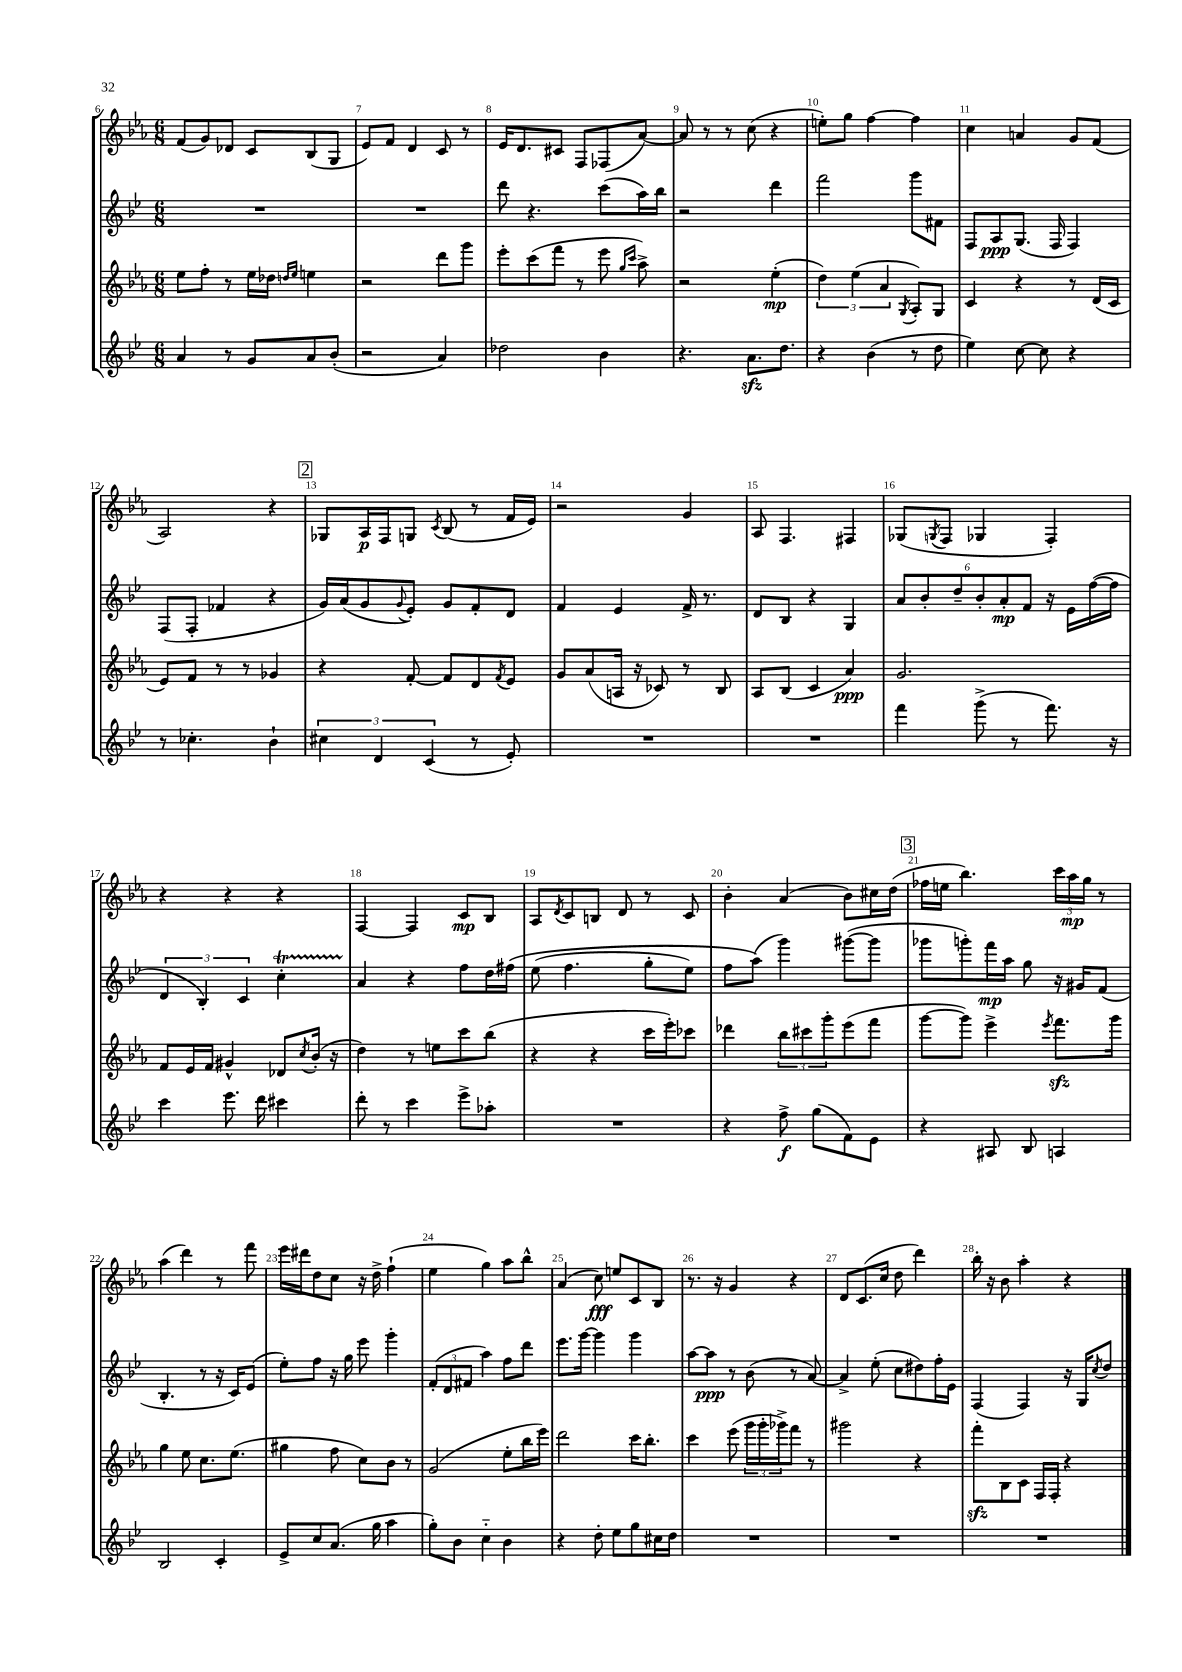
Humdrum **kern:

**kern	**dynam	**kern	**dynam	**kern	**dynam	**kern	**dynam
*part4	*part4	*part3	*part3	*part2	*part2	*part1	*part1
*staff4	*staff4	*staff3	*staff3	*staff2	*staff2	*staff1	*staff1
*clefG2	*	*clefG2	*	*clefG2	*	*clefG2	*
*k[b-e-]	*	*k[b-e-a-]	*	*k[b-e-]	*	*k[b-e-a-]	*
*M6/8	*	*M6/8	*	*M6/8	*	*M6/8	*
=6	=6	=6	=6	=6	=6	=6	=6
4a/	.	8ee-\L	.	2.r	.	(8f/L	.
.	.	8ff'\J	.	.	.	8g/)	.
8r	.	8r	.	.	.	8d-X/J	.
8g/L	.	16ee-\LL	.	.	.	8c/L	.
.	.	16dd-X\JJ	.	.	.	.	.
.	.	16qqddn/LL	.	.	.	.	.
.	.	16qqee-/JJ	.	.	.	.	.
8a/	.	4een\	.	.	.	(8B-/	.
(8b-'/J	.	.	.	.	.	8G/J	.
=7	=7	=7	=7	=7	=7	=7	=7
2r	.	2r	.	2.r	.	8e-/L)	.
.	.	.	.	.	.	8f/J	.
.	.	.	.	.	.	4d/	.
4a/)	.	8ddd\L	.	.	.	8c/	.
.	.	8ggg\J	.	.	.	8r	.
=8	=8	=8	=8	=8	=8	=8	=8
2dd-X\	.	8eee-'\L	.	8ddd\	.	16e-/KL	.
.	.	.	.	.	.	8.d/	.
.	.	(8ccc\	.	4.r	.	.	.
.	.	8fff\J	.	.	.	8c#X/J	.
.	.	8r	.	.	.	8F/L	.
4b-\	.	8eee-\	.	(8ccc\L	.	(8F-X/	.
.	.	16qqgg/LL	.	.	.	.	.
.	.	16qqccc/JJ	.	.	.	.	.
.	.	8aa-^\)	.	16aa\L)	.	[8a-/J)	.
.	.	.	.	16bb-\JJ	.	.	.
=9	=9	=9	=9	=9	=9	=9	=9
4.r	.	2r	.	2r	.	8a-/]	.
.	.	.	.	.	.	8r	.
.	.	.	.	.	.	8r	.
8.azz\L	.	.	.	.	.	(8cc\	.
.	.	(4ee-'\	mp	4ddd\	.	4r	.
8.dd\J	.	.	.	.	.	.	.
=10	=10	=10	=10	=10	=10	=10	=10
4r	.	6dd\)	.	2fff\	.	8een'\L)	.
.	.	.	.	.	.	8gg\J	.
.	.	(6ee-\	.	.	.	.	.
(4b-\	.	.	.	.	.	[4ff\	.
.	.	6a-/	.	.	.	.	.
.	.	8qG/	.	.	.	.	.
8r	.	8A-'/L)	.	8ggg\L	.	4ff\]	.
8dd\	.	8G/J	.	8f#X\J	.	.	.
=11	=11	=11	=11	=11	=11	=11	=11
4ee-\)	.	4c/	.	8F/L	.	4cc\	.
.	.	.	.	8A/	ppp	.	.
[8cc\	.	4r	.	(8.G/J	.	4an/	.
8cc\]	.	.	.	.	.	.	.
.	.	.	.	16F/	.	.	.
4r	.	8r	.	4F/)	.	8g/L	.
.	.	(16d/LL	.	.	.	(8f/J	.
.	.	16c/JJ	.	.	.	.	.
!!LO:LB:g=z
=12	=12	=12	=12	=12	=12	=12	=12
8r	.	8e-/L)	.	(8F/L	.	2A-/)	.
4.cc-X'\	.	8f/J	.	8F'/J	.	.	.
.	.	8r	.	4f-X/	.	.	.
.	.	8r	.	.	.	.	.
4b-`\	.	4g-X/	.	4r	.	4r	.
!!LO:REH:place=s1:t=2
=13	=13	=13	=13	=13	=13	=13	=13
6cc#X\	.	4r	.	16g/LL)	.	8G-X/L	.
.	.	.	.	(16a/J	.	.	.
.	.	.	.	8g/	.	16A-/L	p
6d/	.	.	.	.	.	.	.
.	.	.	.	.	.	16F/J	.
.	.	.	.	8qqg/	.	.	.
.	.	[8f'/	.	8e-'/J)	.	8Gn/J	.
(6c/	.	.	.	.	.	.	.
.	.	.	.	.	.	8qc/	.
.	.	8f/L]	.	8g/L	.	(8B-/	.
8r	.	8d/	.	8f'/	.	8r	.
.	.	8qf/	.	.	.	.	.
8e-'/)	.	8e-/J	.	8d/J	.	16f/LL	.
.	.	.	.	.	.	16e-/JJ)	.
=14	=14	=14	=14	=14	=14	=14	=14
2.r	.	8g/L	.	4f/	.	2r	.
.	.	(8a-/	.	.	.	.	.
.	.	16An/Jk	.	4e-/	.	.	.
.	.	16r	.	.	.	.	.
.	.	8c-X/)	.	.	.	.	.
.	.	8r	.	16f^/	.	4g/	.
.	.	.	.	8.r	.	.	.
.	.	8B-/	.	.	.	.	.
=15	=15	=15	=15	=15	=15	=15	=15
2.r	.	8A-/L	.	8d/L	.	8A-/	.
.	.	(8B-/J	.	8B-/J	.	4.F/	.
.	.	4c/	.	4r	.	.	.
.	.	4a-/)	ppp	4G/	.	4F#X/	.
=16	=16	=16	=16	=16	=16	=16	=16
4fff\	.	2.g/	.	12a/L	.	(8G-X/L	.
.	.	.	.	12b-'/	.	.	.
.	.	.	.	.	.	8qGn/	.
.	.	.	.	.	.	8F/J	.
.	.	.	.	12dd~/	.	.	.
(8ggg^\	.	.	.	12b-'/	.	4G-X/	.
.	.	.	.	12a'/	mp	.	.
8r	.	.	.	.	.	.	.
.	.	.	.	12f/J	.	.	.
8.fff\)	.	.	.	16r	.	4F'/)	.
.	.	.	.	16e-\LL	.	.	.
.	.	.	.	([16ff\	.	.	.
16r	.	.	.	16ff\JJ]	.	.	.
!!LO:LB:g=z
=17	=17	=17	=17	=17	=17	=17	=17
4ccc\	.	8f/L	.	6d/	.	4r	.
.	.	16e-/L	.	.	.	.	.
.	.	.	.	6B-'/)	.	.	.
.	.	16f/JJ	.	.	.	.	.
8.eee-\	.	4g#X^^/	.	.	.	4r	.
.	.	.	.	6c/	.	.	.
16ddd\	.	.	.	.	.	.	.
4ccc#X\	.	8d-X/L	.	4ccT'\	.	4r	.
.	.	8qcc/	.	.	.	.	.
.	.	(16b-'/Jk	.	.	.	.	.
.	.	16r	.	.	.	.	.
=18	=18	=18	=18	=18	=18	=18	=18
8ddd'\	.	4dd\)	.	4a/	.	[4F/	.
8r	.	.	.	.	.	.	.
4ccc\	.	8r	.	4r	.	4F/]	.
.	.	8een\L	.	.	.	.	.
8eee-^\L	.	8ccc\	.	8ff\L	.	8c/L	mp
8aa-X'\J	.	(8bb-\J	.	16dd\L	.	8B-/J	.
.	.	.	.	(16ff#X\JJ	.	.	.
=19	=19	=19	=19	=19	=19	=19	=19
2.r	.	4r	.	(8ee-\	.	8A-/L	.
.	.	.	.	.	.	8qd/	.
.	.	.	.	4.ff\	.	8c/	.
.	.	4r	.	.	.	8Bn/J	.
.	.	.	.	.	.	8d/	.
.	.	16ccc\LL	.	8gg'\L	.	8r	.
.	.	16eee-'\J)	.	.	.	.	.
.	.	8ccc-X\J	.	8ee-\J)	.	8c/	.
=20	=20	=20	=20	=20	=20	=20	=20
4r	.	4ddd-X\	.	8ff\L	.	4b-'\	.
.	.	.	.	(8aa\J)	.	.	.
8ff^\	f	12bb-\L	.	4ggg\)	.	(4a-/	.
.	.	12ccc#X\	.	.	.	.	.
(8gg\L	.	.	.	.	.	.	.
.	.	12ggg'\	.	.	.	.	.
8f\)	.	(8eee-\	.	([8ggg#X\L	.	8b-\L)	.
8e-\J	.	8fff\J	.	8ggg#\J]	.	16cc#X\L	.
.	.	.	.	.	.	(16dd\JJ	.
!!LO:REH:place=s1:t=3
=21	=21	=21	=21	=21	=21	=21	=21
4r	.	[8ggg\L	.	8ggg-X\L	.	16ff-X\LL	.
.	.	.	.	.	.	16een\JJ	.
.	.	8ggg\J])	.	8gggn'\)	.	4.bb-\)	.
8A#X/	.	4eee-^\	.	16fff\L	mp	.	.
.	.	.	.	16aa\JJ	.	.	.
8B-/	.	.	.	8gg\	.	.	.
.	.	8qeee-/	.	.	.	.	.
4An/	.	8.fffzz\L	.	16r	.	24ccc\LL	.
.	.	.	.	.	.	24aa-\	mp
.	.	.	.	16g#X/KL	.	.	.
.	.	.	.	.	.	24gg\JJ	.
.	.	.	.	(8f/J	.	8r	.
.	.	16ggg\Jk	.	.	.	.	.
!!LO:LB:g=z
=22	=22	=22	=22	=22	=22	=22	=22
2B-/	.	4gg\	.	4.B-'/	.	(4aa-\	.
.	.	8ee-\	.	.	.	4ddd\)	.
.	.	8.cc\L	.	8r	.	.	.
4c'/	.	.	.	16r	.	8r	.
.	.	(8.ee-\J	.	16c/KL)	.	.	.
.	.	.	.	(8e-/J	.	8fff\	.
=23	=23	=23	=23	=23	=23	=23	=23
8e-^/L	.	4gg#X\	.	8ee-'\L)	.	16eee-\LL	.
.	.	.	.	.	.	16ddd#X\J	.
8cc/	.	.	.	8ff\J	.	8dd\	.
(8.a/J	.	8ff\	.	16r	.	8cc\J	.
.	.	.	.	16gg\	.	.	.
.	.	8cc\L)	.	8eee-\	.	16r	.
16gg\	.	.	.	.	.	16dd^\	.
4aa\	.	8b-\J	.	4ggg'\	.	(4ff`\	.
.	.	8r	.	.	.	.	.
=24	=24	=24	=24	=24	=24	=24	=24
8gg'\L)	.	(2g/	.	(12f'/L	.	4ee-\	.
.	.	.	.	12d/	.	.	.
8b-\J	.	.	.	.	.	.	.
.	.	.	.	12f#X/J	.	.	.
4cc\	.	.	.	4aa\)	.	4gg\)	.
4b-\	.	8ee-'\L	.	8ff\L	.	8aa-\L	.
.	.	16bb-\L	.	8ddd\J	.	8bb-^^\J	.
.	.	16eee-\JJ)	.	.	.	.	.
=25	=25	=25	=25	=25	=25	=25	=25
4r	.	2ddd\	.	8.eee-\L	.	(4a-/	.
.	.	.	.	[16ggg\Jk	.	.	.
8dd'\	.	.	.	4ggg\]	.	8cc\)	fff
8ee-\L	.	.	.	.	.	8een/L	.
8gg\	.	16ccc\KL	.	4ggg\	.	8c/	.
.	.	8.bb-'\J	.	.	.	.	.
16cc#X\L	.	.	.	.	.	8B-/J	.
16dd\JJ	.	.	.	.	.	.	.
=26	=26	=26	=26	=26	=26	=26	=26
2.r	.	4ccc\	.	[8aa\L	.	8.r	.
.	.	.	.	8aa\J]	ppp	.	.
.	.	.	.	.	.	16r	.
.	.	(8eee-\	.	8r	.	4g/	.
.	.	24ggg\LL	.	(8b-\	.	.	.
.	.	24ggg'\	.	.	.	.	.
.	.	24ggg-X^\J)	.	.	.	.	.
.	.	8fff\J	.	8r	.	4r	.
.	.	8r	.	[8a/)	.	.	.
=27	=27	=27	=27	=27	=27	=27	=27
2.r	.	2ggg#X\	.	4a^/]	.	8d/L	.
.	.	.	.	.	.	(8.c/	.
.	.	.	.	(8ee-'\	.	.	.
.	.	.	.	.	.	16cc/Jk	.
.	.	.	.	8cc\L	.	8dd\	.
.	.	4r	.	8dd#X\)	.	4ddd\)	.
.	.	.	.	16ff'\L	.	.	.
.	.	.	.	16e-\JJ	.	.	.
=28	=28	=28	=28	=28	=28	=28	=28
2.r	.	8fffzz'\L	.	(4F/	.	16bb-'\	.
.	.	.	.	.	.	16r	.
.	.	8B-\	.	.	.	8b-\	.
.	.	8c\J	.	4F/)	.	4aa-'\	.
.	.	16F/LL	.	.	.	.	.
.	.	16F'/JJ	.	.	.	.	.
.	.	4r	.	16r	.	4r	.
.	.	.	.	16G/KL	.	.	.
.	.	.	.	8qcc/	.	.	.
.	.	.	.	8dd/J	.	.	.
==	==	==	==	==	==	==	==
*-	*-	*-	*-	*-	*-	*-	*-
